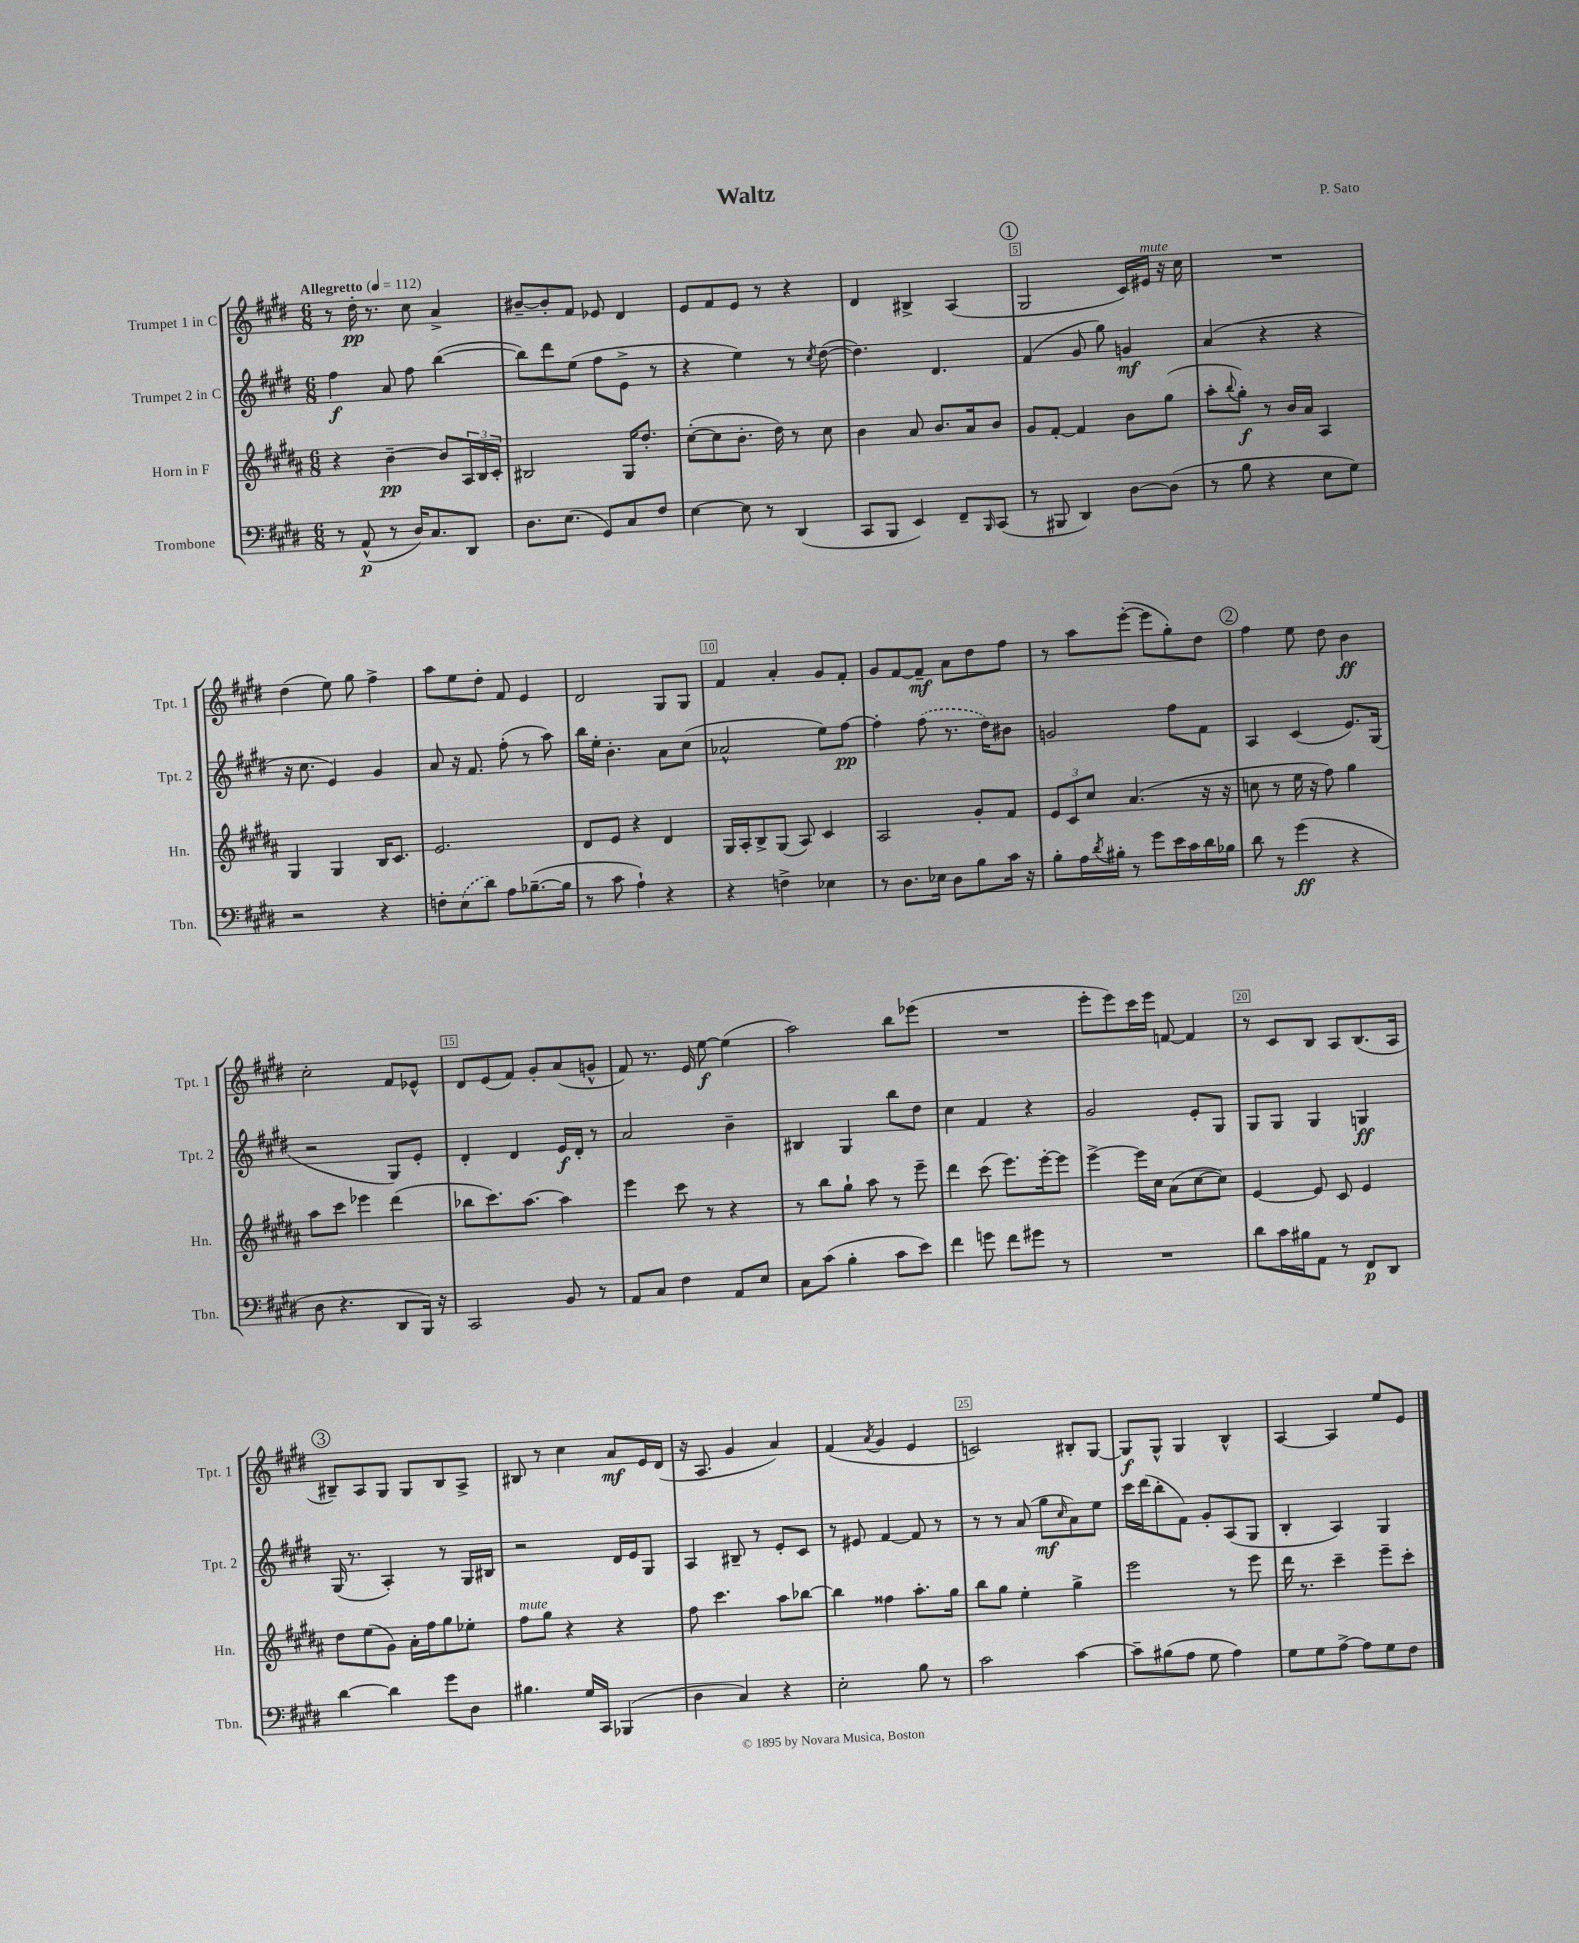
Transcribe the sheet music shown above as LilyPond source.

\header { title = "Waltz" composer = "P. Sato" }
<<
\new StaffGroup <<
\new Staff = "s0" \with { instrumentName = "Trumpet 1 in C" shortInstrumentName = "Tpt. 1" } {
    \clef treble \key e \major \numericTimeSignature \time 6/8 \tempo "Allegretto" 4 = 112
    r8 dis''16-.\pp r8. cis''8 a'4-> |
    bis'8~-- bis'8-. fis'8 ees'8 dis'4 |
    e'8 fis'8 e'8 r8 r4 |
    dis'4 bis4-> a4( |
    \mark \markup { \circle "1" } gis2 cis'16) eis'16^\markup { \italic "mute" } r16 cis''16 |
    R2. |
    dis''4( e''8) gis''8 fis''4-> |
    a''8 e''8 dis''8-. fis'8 e'4 |
    dis'2 gis8 gis8 |
    fis'4 a'4-. gis'8 fis'8-. |
    gis'8 fis'8~ fis'8--\mf a'8 dis''8 fis''8 |
    r8 a''8 e'''8~-.( e'''8 gis''8-.) dis''8 |
    \mark \markup { \circle "2" } fis''4 e''8 dis''8 b'4\ff |
    cis''2-. fis'8 ees'8-^ |
    dis'8 e'8( fis'8) gis'8-. a'8( g'8-^ |
    fis'8) r8. e'16 e''8~\f e''4( |
    a''2) b''8 ees'''8( |
    R2. |
    e'''8-. e'''8) cis'''16 e'''16 f'8~ f'4 |
    r8 cis'8 b8 a8 b8.( a16 |
    \mark \markup { \circle "3" } bis8--) a8 gis8 gis8 bis8 a8-> |
    bis8 r8 cis''4 a'8\mf e'16 dis'16( |
    r16 a8. gis'4 a'4) |
    fis'4( \acciaccatura { a'8 } gis'4 e'4 |
    c'2) bis8-. gis8~ |
    gis8\f gis8-^ gis4 b4-^ |
    a4~ a4 e''8 e'8 \bar "|." |
}
\new Staff = "s1" \with { instrumentName = "Trumpet 2 in C" shortInstrumentName = "Tpt. 2" } {
    \clef treble \key e \major \numericTimeSignature \time 6/8
    fis''4\f a'8 fis''8 b''4~( |
    b''8) dis'''8 e''8( fis''8 e'8-> r8 |
    r4 e''4) r8 \acciaccatura { cis''8 } dis''8~( |
    dis''4.) dis'4. |
    \mark \markup { \circle "1" } fis'4( gis'8 gis''8) g'4\mf |
    a'4( r4 r4 |
    r16 cis''8. e'4) gis'4 |
    a'8 r16 fis'8. fis''8-.( r8 a''8) |
    b''16 e''16-. b'4.-. a'8 cis''8( |
    aes'2-^ e''8) fis''8~\pp |
    fis''4-. \once \slurDashed fis''8( r8. dis''16) bis'8 |
    g'2 fis''8 fis'8 |
    \mark \markup { \circle "2" } a4 cis'4( e'8.) gis16( |
    r2 gis8) e'8-. |
    dis'4-. dis'4 e'16\f dis'16-. r8 |
    a'2 b'4-- |
    bis4 gis4 b''8 dis''8 |
    cis''4 fis'4 r4 |
    gis'2 e'8-. gis8 |
    gis8 gis8 gis4 g4\ff |
    \mark \markup { \circle "3" } gis16( r8. a4-.) r8 gis16 bis16 |
    r2 dis'16 e'16 gis8 |
    a4 bis8-- r8 e'8-. cis'8 |
    r8 eis'8 fis'4~ fis'8 r8 |
    r8 r8 a'8( gis''8\mf \grace { cis''16 } a'8) e''8 |
    cis'''16 dis'''16( b''8-. fis'8) gis'8-. a8( gis8 |
    b4-. a4) gis4 \bar "|." |
}
\new Staff = "s2" \with { instrumentName = "Horn in F" shortInstrumentName = "Hn." } {
    \clef treble \key b \major \numericTimeSignature \time 6/8
    r4 b'4~--\pp b'8 \tuplet 3/2 { ais16 b16 cis'16-. } |
    bis2 gis16 dis''8.-. |
    cis''8~-.( cis''8 b'8.-. dis''16) r8 cis''8 |
    b'4 ais'8 b'8. ais'16 b'8 |
    \mark \markup { \circle "1" } gis'8 fis'8~-. fis'4 b'8 gis''8( |
    ais''8-. \appoggiatura { b''8 } gis''8-.\f) r8 b'16 ais'16 ais4 |
    gis4 gis4 b16 cis'8. |
    e'2. |
    dis'8 e'8 r4 dis'4 |
    gis16 ais16-. b8-> gis8( ais8) cis'4 |
    ais2 gis'8-. fis'8 |
    \tuplet 3/2 { e'8 cis'8 cis''8 } ais'4.( r16 r16 |
    \mark \markup { \circle "2" } c''8 r8 e''16 r16 fis''8) gis''4 |
    ais''8 cis'''8 ees'''4 dis'''4( |
    bes''8 cis'''8.) ais''8.~ ais''4 |
    e'''4 cis'''8 r8 r4 |
    r8 b''8 gis''8-! ais''8 r8 e'''8-- |
    dis'''4 cis'''8( e'''8.) e'''16~-. e'''8 |
    e'''4~-> e'''16 cis''16 ais'8( cis''8~ cis''8) |
    e'4~ e'8 cis'8 e'4 |
    \mark \markup { \circle "3" } dis''8 e''8( gis'8) ais'16-. fis''16 gis''8 ees''8-. |
    fis''8^\markup { \italic "mute" } gis''8 r4 r4 |
    fis''8 cis'''4. ais''8 bes''8~ |
    bes''4 fisis''4 ais''8.-. gis''16 |
    b''8 gis''8 e''4-. gis''4-> |
    e'''2 r8 e'''8 |
    dis'''16 r8. cis'''4-- e'''8-- cis'''8-. \bar "|." |
}
\new Staff = "s3" \with { instrumentName = "Trombone" shortInstrumentName = "Tbn." } {
    \clef bass \key e \major \numericTimeSignature \time 6/8
    r8 a,8-^\p( r8 dis16) cis8. dis,8 |
    dis8. e8.( gis,8) cis8 fis8 |
    e4~ e8 r8 dis,4( |
    cis,8 b,,8 e,4) fis,8-- \grace { b,,16 } cis,8( |
    \mark \markup { \circle "1" } r8 bis,,8 dis,4) dis8~ dis8( |
    r8 b8 r4 e8 gis8) |
    r2 r4 |
    f8-. \once \slurDashed e8( dis'8) a8 bes8.~--( bes16 |
    r8 cis'8 a4-!) r4 |
    r4 f4-> ees4 |
    r8 dis8. ees16 dis8 b8 cis'16 r16 |
    b8-. a16 \acciaccatura { dis'8 } bis16-. r8 gis'8 e'16 cis'16 dis'16 bes16 |
    \mark \markup { \circle "2" } dis'8 r8 gis'4\ff( r4 |
    dis8 r4. dis,8 b,,16) r16 |
    cis,2 b,8 r8 |
    a,8 cis8 fis4 a,8 e8 |
    cis8 cis'8( b4-. cis'8 e'8) |
    fis'4 g'8 fis'8 gis'8 r8 |
    R2. |
    dis'8 cis'16 bis16 a,8 r8 fis,8\p dis,8 |
    \mark \markup { \circle "3" } dis'4~ dis'4 gis'8 dis8 |
    bis4. gis16 cis,16 bes,,4( |
    dis4 cis4) r4 |
    e2-. b8 r8 |
    cis'2 cis'4~ |
    cis'8-- bis8( a8 gis8 a4) |
    gis8 gis8 a8~-> a8 gis8 fis8 \bar "|." |
}
>>
>>
\layout { \context { \Score \override BarNumber.break-visibility = ##(#f #t #t) barNumberVisibility = #(every-nth-bar-number-visible 5) \override BarNumber.stencil = #(make-stencil-boxer 0.1 0.3 ly:text-interface::print) } }
